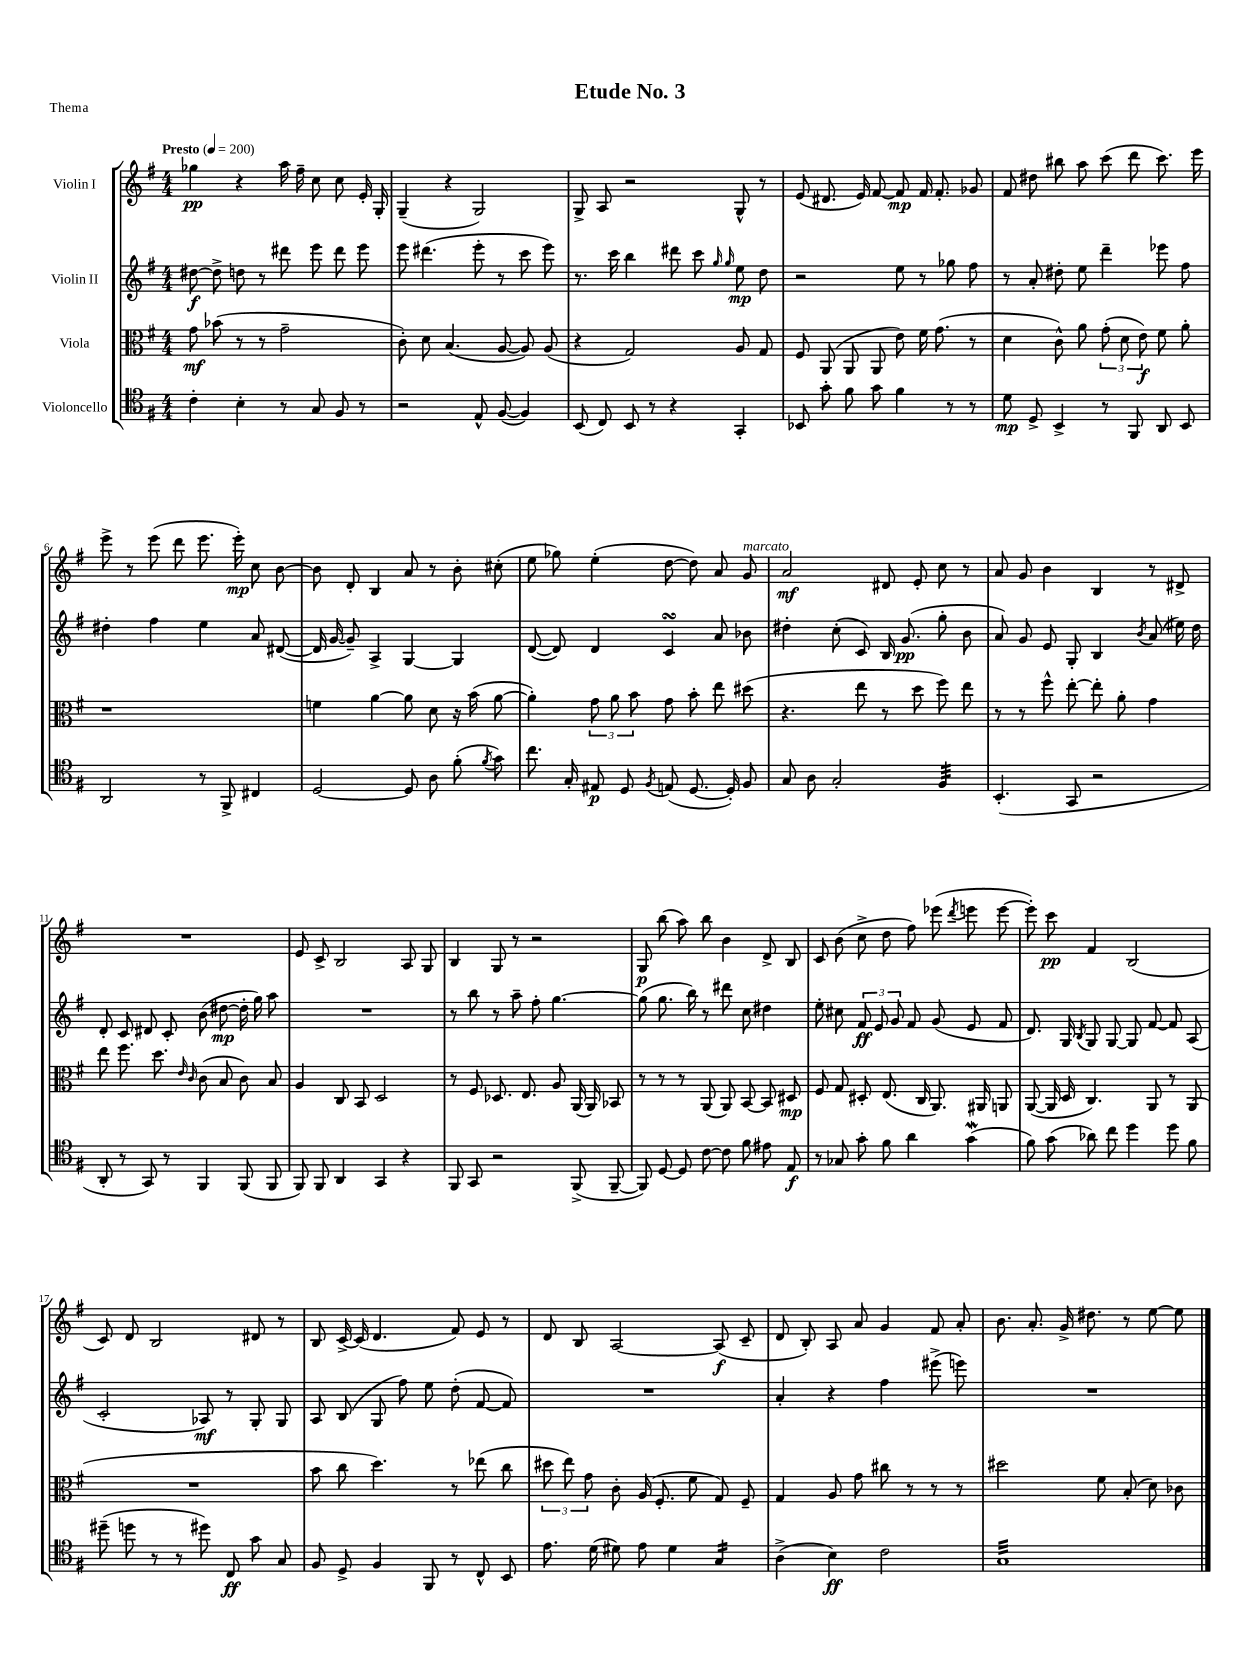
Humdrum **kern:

**kern	**dynam	**kern	**dynam	**kern	**dynam	**kern	**dynam
*part4	*part4	*part3	*part3	*part2	*part2	*part1	*part1
*staff4	*staff4	*staff3	*staff3	*staff2	*staff2	*staff1	*staff1
*I"Violoncello	*	*I"Viola	*	*I"Violin II	*	*I"Violin I	*
*clefC4	*	*clefC3	*	*clefG2	*	*clefG2	*
*k[f#]	*	*k[f#]	*	*k[f#]	*	*k[f#]	*
*M4/4	*	*M4/4	*	*M4/4	*	*M4/4	*
*MM200	*	*MM200	*	*MM200	*	*MM200	*
=1	=1	=1	=1	=1	=1	=1	=1
!	!	!	!	!	!	!LO:TX:a:B:t=Presto	!
4c'\	.	8g\	mf	[8dd#X\	f	4gg-X\	pp
.	.	(8b-X\	.	8dd#^\]	.	.	.
4B'\	.	8r	.	8ddn\	.	4r	.
.	.	8r	.	8r	.	.	.
8r	.	2g~\	.	8ddd#X\	.	16aa\	.
.	.	.	.	.	.	16ff#~\	.
8G/	.	.	.	8eee\	.	8cc\	.
8F#/	.	.	.	8ddd#\	.	8cc\	.
8r	.	.	.	8eee\	.	16e'/	.
.	.	.	.	.	.	16G'/	.
=2	=2	=2	=2	=2	=2	=2	=2
2r	.	8c'\)	.	8eee\	.	(4G~/	.
.	.	8d\	.	(4.ddd#X\	.	.	.
.	.	(4.B/	.	.	.	4r	.
8E^^/	.	.	.	8eee'\	.	2G/)	.
([8F#/	.	[8A/	.	8r	.	.	.
4F#/])	.	8A/])	.	8ccc\	.	.	.
.	.	(8A/	.	8eee\)	.	.	.
=3	=3	=3	=3	=3	=3	=3	=3
(8BB/	.	4r	.	8.r	.	8G^/	.
8C/)	.	.	.	.	.	8A/	.
.	.	.	.	16ccc\	.	.	.
8BB/	.	2G/)	.	4bb\	.	2r	.
8r	.	.	.	.	.	.	.
4r	.	.	.	8ddd#X\	.	.	.
.	.	.	.	8ccc\	.	.	.
.	.	.	.	16qqgg/	.	.	.
.	.	.	.	16qqgg/	.	.	.
4GG'/	.	8A/	.	8ee\	mp	8G^^/	.
.	.	8G/	.	8dd\	.	8r	.
=4	=4	=4	=4	=4	=4	=4	=4
8BB-X/	.	8F#/	.	2r	.	(8e/	.
8g'\	.	(8AA/	.	.	.	8.d#X/	.
8f#\	.	8AA/	.	.	.	.	.
.	.	.	.	.	.	16e/)	.
8g\	.	8AA/	.	.	.	[8f#/	.
4f#\	.	8e\)	.	8ee\	.	8f#/]	mp
.	.	16f#\	.	8r	.	16f#/	.
.	.	(8.g\	.	.	.	8.f#'/	.
8r	.	.	.	8gg-X\	.	.	.
8r	.	8r	.	8ff#\	.	8g-X/	.
=5	=5	=5	=5	=5	=5	=5	=5
8d\	mp	4d\	.	8r	.	8f#/	.
8D^/	.	.	.	8a'/	.	8dd#X\	.
4BB^/	.	8c^^\)	.	8dd#X'\	.	8bb#X\	.
.	.	8a\	.	8ee\	.	8aa\	.
8r	.	(12g'\	.	4ddd~\	.	(8ccc\	.
.	.	12d\	.	.	.	.	.
8FF#/	.	.	.	.	.	8ddd\	.
.	.	12e\)	f	.	.	.	.
8AA/	.	8f#\	.	8eee-X\	.	8.ccc\)	.
8BB/	.	8a'\	.	8ff#\	.	.	.
.	.	.	.	.	.	16eee\	.
!!LO:LB:g=z
=6	=6	=6	=6	=6	=6	=6	=6
2AA/	.	1r	.	4dd#X'\	.	8eee^\	.
.	.	.	.	.	.	8r	.
.	.	.	.	4ff#\	.	(8eee\	.
.	.	.	.	.	.	8ddd\	.
8r	.	.	.	4ee\	.	8.eee\	.
8FF#^/	.	.	.	.	.	.	.
.	.	.	.	.	.	16eee'\)	mp
4C#X/	.	.	.	8a/	.	8cc\	.
.	.	.	.	([8d#X/	.	[8b\	.
=7	=7	=7	=7	=7	=7	=7	=7
[2D/	.	4fn\	.	16d#/]	.	8b\]	.
.	.	.	.	[16g/	.	.	.
.	.	.	.	8g~/])	.	8d'/	.
.	.	[4a\	.	4A^/	.	4B/	.
8D/]	.	8a\]	.	[4G/	.	8a/	.
8A\	.	8d\	.	.	.	8r	.
(8f#'\	.	16r	.	4G/]	.	8b'\	.
.	.	(16b\	.	.	.	.	.
8qf#/	.	.	.	.	.	.	.
8g\)	.	[8a\	.	.	.	(8cc#X'\	.
=8	=8	=8	=8	=8	=8	=8	=8
8.cc\	.	4a'\])	.	([8d/	.	8ee\	.
.	.	.	.	8d/])	.	8gg-X\)	.
16G'/	.	.	.	.	.	.	.
8E#X/	p	12g\	.	4d/	.	(4ee'\	.
.	.	12a\	.	.	.	.	.
8D/	.	.	.	.	.	.	.
.	.	12b\	.	.	.	.	.
8qF#/	.	.	.	.	.	.	.
(8En/	.	8g\	.	4csSSs/	.	[8dd\	.
[8.D/	.	8b'\	.	.	.	8dd\])	.
.	.	8ee\	.	8a/	.	8a/	.
16D'/])	.	.	.	.	.	.	.
!	!	!	!	!	!	!LO:TX:a:i:t=marcato	!
8F#/	.	(8dd#X\	.	8b-X\	.	8g/	.
=9	=9	=9	=9	=9	=9	=9	=9
8G/	.	4.r	.	4dd#X'\	.	2a/	mf
8A\	.	.	.	.	.	.	.
2G'/	.	.	.	(8cc'\	.	.	.
.	.	8ee\	.	8c/)	.	.	.
.	.	8r	.	16B/	.	8d#X/	.
.	.	.	.	(8.g/	pp	.	.
.	.	8dd\	.	.	.	8e'/	.
*tremolo	*	*	*	*	*	*	*
32F#/LLL	.	8ff#\)	.	8gg'\	.	8cc\	.
32F#/	.	.	.	.	.	.	.
32F#/	.	.	.	.	.	.	.
32F#/	.	.	.	.	.	.	.
32F#/	.	8ee\	.	8b\	.	8r	.
32F#/	.	.	.	.	.	.	.
32F#/	.	.	.	.	.	.	.
32F#/JJJ	.	.	.	.	.	.	.
*Xtremolo	*	*	*	*	*	*	*
=10	=10	=10	=10	=10	=10	=10	=10
(4.BB'/	.	8r	.	8a/)	.	8a/	.
.	.	8r	.	8g/	.	8g/	.
.	.	8ff#^^\	.	8e/	.	4b\	.
8GG/	.	[8ee'\	.	8G'/	.	.	.
2r	.	8ee'\]	.	4B/	.	4B/	.
.	.	8a'\	.	.	.	.	.
.	.	.	.	8qb/	.	.	.
.	.	4g\	.	(8a/	.	8r	.
.	.	.	.	16ee#X\)	.	8d#X^/	.
.	.	.	.	16dd\	.	.	.
!!LO:LB:g=z
=11	=11	=11	=11	=11	=11	=11	=11
8AA'/	.	8ee\	.	8d'/	.	1r	.
8r	.	8.ff#\	.	8c/	.	.	.
8GG/)	.	.	.	8d#X/	.	.	.
.	.	8.dd\	.	.	.	.	.
8r	.	.	.	8c'/	.	.	.
.	.	16qqe/	.	.	.	.	.
.	.	16qqc/	.	.	.	.	.
4FF#/	.	(8c\	.	(8b\	.	.	.
.	.	8B/	.	[8dd#X\	mp	.	.
(8FF#/	.	8c\)	.	16dd#'\]	.	.	.
.	.	.	.	16gg\)	.	.	.
8FF#/	.	8B/	.	8aa\	.	.	.
=12	=12	=12	=12	=12	=12	=12	=12
8FF#/)	.	4A/	.	1r	.	8e/	.
8FF#/	.	.	.	.	.	8c^/	.
4AA/	.	8C/	.	.	.	2B/	.
.	.	8BB/	.	.	.	.	.
4GG/	.	2D/	.	.	.	.	.
4r	.	.	.	.	.	8A/	.
.	.	.	.	.	.	8G/	.
=13	=13	=13	=13	=13	=13	=13	=13
8FF#/	.	8r	.	8r	.	4B/	.
8GG/	.	8F#/	.	8bb\	.	.	.
2r	.	8.D-X/	.	8r	.	8G/	.
.	.	.	.	8aa~\	.	8r	.
.	.	8.E/	.	.	.	.	.
.	.	.	.	8ff#'\	.	2r	.
.	.	8A/	.	[4.gg\	.	.	.
(8FF#^/	.	(16AA/	.	.	.	.	.
.	.	16AA/)	.	.	.	.	.
[8FF#~/	.	8BB-X/	.	.	.	.	.
=14	=14	=14	=14	=14	=14	=14	=14
8FF#/])	.	8r	.	(8gg\]	.	8G/	p
[8D/	.	8r	.	8.gg\	.	(8bb\	.
8D/]	.	8r	.	.	.	8aa\)	.
.	.	.	.	16bb\)	.	.	.
[8c\	.	(8AA/	.	8r	.	8bb\	.
8c\]	.	8AA/)	.	8ddd#X\	.	4b\	.
8f#\	.	[8BB/	.	8cc\	.	.	.
8e#X\	.	8BB/]	.	4dd#X\	.	8d^/	.
8E/	f	8D#X/	mp	.	.	8B/	.
=15	=15	=15	=15	=15	=15	=15	=15
8r	.	8F#/	.	8ee'\	.	8c/	.
8G-X/	.	8G/	.	8cc#X\	.	(8b\	.
8g'\	.	8D#X'/	.	12f#/	ff	8cc^\	.
.	.	.	.	12e/	.	.	.
8f#\	.	(8.E/	.	.	.	8dd\	.
.	.	.	.	12g/	.	.	.
4a\	.	.	.	8f#/	.	8ff#\)	.
.	.	16C/	.	.	.	.	.
.	.	8.AA/)	.	(8g/	.	(8eee-X\	.
.	.	.	.	.	.	8qddd/	.
(4gw\	.	.	.	8e/	.	8eeen\	.
.	.	16AA#X/	.	.	.	.	.
.	.	8AAn/	.	8f#/	.	[8eee\	.
=16	=16	=16	=16	=16	=16	=16	=16
8f#\)	.	([8AA/	.	8.d/)	.	8eee'\])	.
(8g\	.	16AA/]	.	.	.	8ccc\	pp
.	.	16D/	.	16G/	.	.	.
.	.	.	.	8qB/	.	.	.
8a-X\)	.	4.C/)	.	8G/	.	4f#/	.
8cc\	.	.	.	[8G/	.	.	.
4dd\	.	.	.	8G/]	.	(2B/	.
.	.	8AA/	.	[8f#/	.	.	.
8dd\	.	8r	.	8f#/]	.	.	.
8f#\	.	(8AA/	.	(8A/	.	.	.
!!LO:LB:g=z
=17	=17	=17	=17	=17	=17	=17	=17
(8dd#X~\	.	1r	.	2c'/	.	8c/)	.
8ddn\	.	.	.	.	.	8d/	.
8r	.	.	.	.	.	2B/	.
8r	.	.	.	.	.	.	.
8dd#X\)	.	.	.	8A-X/)	mf	.	.
8C/	ff	.	.	8r	.	.	.
8g\	.	.	.	8G'/	.	8d#X/	.
8G/	.	.	.	8G/	.	8r	.
=18	=18	=18	=18	=18	=18	=18	=18
8F#/	.	8b\	.	8A/	.	8B/	.
8D^/	.	8cc\	.	(8B/	.	[16c^/	.
.	.	.	.	.	.	(16c/]	.
4F#/	.	4.dd\)	.	8G/	.	4.d/	.
.	.	.	.	8ff#\)	.	.	.
8FF#/	.	.	.	8ee\	.	.	.
8r	.	8r	.	(8dd'\	.	8f#/)	.
8C^^/	.	(8ee-X\	.	[8f#/	.	8e/	.
8BB/	.	8cc\	.	8f#/])	.	8r	.
=19	=19	=19	=19	=19	=19	=19	=19
8.e\	.	12dd#X\	.	1r	.	8d/	.
.	.	12ee\)	.	.	.	.	.
.	.	.	.	.	.	8B/	.
.	.	12g\	.	.	.	.	.
(16d\	.	.	.	.	.	.	.
8d#X\)	.	8c'\	.	.	.	[2A/	.
8e\	.	(16A/	.	.	.	.	.
.	.	8.F#'/	.	.	.	.	.
4d#\	.	.	.	.	.	.	.
.	.	8f#\	.	.	.	.	.
*tremolo	*	*	*	*	*	*	*
16G/LL	.	8G/)	.	.	.	(8A/]	f
16G/	.	.	.	.	.	.	.
16G/	.	8F#~/	.	.	.	8c~/	.
16G/JJ	.	.	.	.	.	.	.
*Xtremolo	*	*	*	*	*	*	*
=20	=20	=20	=20	=20	=20	=20	=20
(4A^\	.	4G/	.	4a'/	.	8d/	.
.	.	.	.	.	.	8B'/)	.
4B\)	ff	8A/	.	4r	.	8A/	.
.	.	8g\	.	.	.	8a/	.
2c\	.	8cc#X\	.	4ff#\	.	4g/	.
.	.	8r	.	.	.	.	.
.	.	8r	.	(8eee#X^\	.	8f#/	.
.	.	8r	.	8eeen\)	.	8a'/	.
=21	=21	=21	=21	=21	=21	=21	=21
*tremolo	*	*	*	*	*	*	*
32GLLL	.	2dd#X\	.	1r	.	8.b\	.
32G	.	.	.	.	.	.	.
32G	.	.	.	.	.	.	.
32G	.	.	.	.	.	.	.
32G	.	.	.	.	.	.	.
32G	.	.	.	.	.	.	.
32G	.	.	.	.	.	8.a'/	.
32G	.	.	.	.	.	.	.
32G	.	.	.	.	.	.	.
32G	.	.	.	.	.	.	.
32G	.	.	.	.	.	.	.
32G	.	.	.	.	.	.	.
32G	.	.	.	.	.	16g^/	.
32G	.	.	.	.	.	.	.
32G	.	.	.	.	.	8.dd#X\	.
32G	.	.	.	.	.	.	.
32G	.	8f#\	.	.	.	.	.
32G	.	.	.	.	.	.	.
32G	.	.	.	.	.	.	.
32G	.	.	.	.	.	.	.
32G	.	(8B'/	.	.	.	8r	.
32G	.	.	.	.	.	.	.
32G	.	.	.	.	.	.	.
32G	.	.	.	.	.	.	.
32G	.	8d\)	.	.	.	[8ee\	.
32G	.	.	.	.	.	.	.
32G	.	.	.	.	.	.	.
32G	.	.	.	.	.	.	.
32G	.	8c-X\	.	.	.	8ee\]	.
32G	.	.	.	.	.	.	.
32G	.	.	.	.	.	.	.
32GJJJ	.	.	.	.	.	.	.
*Xtremolo	*	*	*	*	*	*	*
==	==	==	==	==	==	==	==
*-	*-	*-	*-	*-	*-	*-	*-
